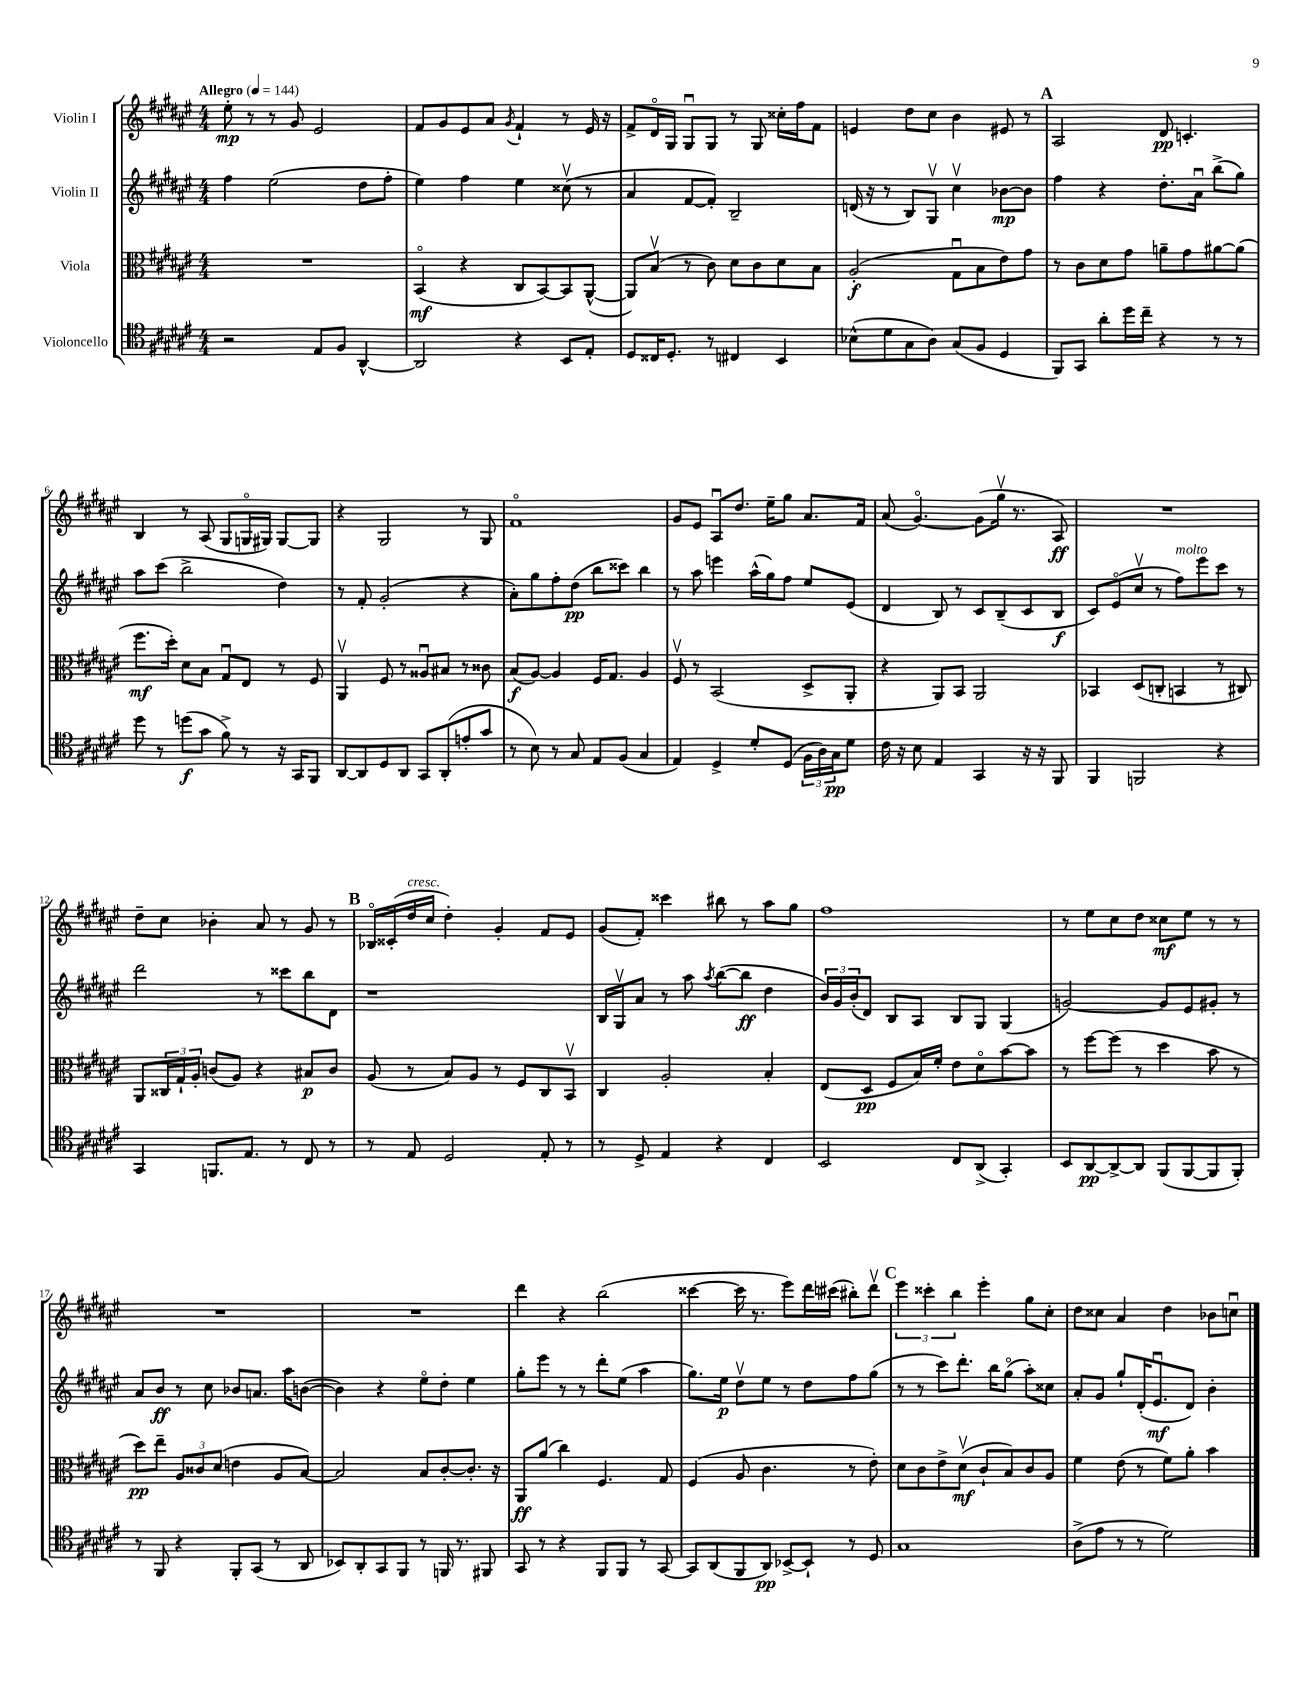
<<
\new StaffGroup <<
\new Staff = "s0" \with { instrumentName = "Violin I" } {
    \clef treble \key fis \major \numericTimeSignature \time 4/4 \tempo "Allegro" 4 = 144
    eis''8-.\mp r8 r8 gis'8 eis'2 |
    fis'8 gis'8 eis'8 ais'8 \acciaccatura { gis'8 } fis'4-! r8 eis'16 r16 |
    fis'8-> dis'16\flageolet gis16 gis8\downbow gis8 r8 gis8 cisis''16-. fis''16 fis'8 |
    e'4 dis''8 cis''8 b'4 eis'8 r8 |
    \mark \markup { \bold "A" } ais2 dis'8\pp c'4.-. |
    b4 r8 ais8( gis8 g16\flageolet gis16) gis8~ gis8 |
    r4 gis2 r8 gis8 |
    fis'1\flageolet |
    gis'8 eis'8 ais8\downbow dis''8. eis''16-- gis''8 ais'8. fis'16 |
    ais'8( gis'4.~\flageolet) gis'8( gis''16\upbow r8. ais8\ff) |
    R1 |
    dis''8-- cis''8 bes'4-. ais'8 r8 gis'8 r8 |
    \mark \markup { \bold "B" } bes16\flageolet cisis'16-.( dis''16^\markup { \italic "cresc." } cis''16 dis''4-.) gis'4-. fis'8 eis'8 |
    gis'8( fis'8-.) cisis'''4 bis''8 r8 ais''8 gis''8 |
    fis''1 |
    r8 eis''8 cis''8 dis''8 cisis''8\mf eis''8 r8 r8 |
    R1 |
    R1 |
    dis'''4 r4 b''2( |
    cisis'''4~ cisis'''16 r8. eis'''8) dis'''16 cis'''16( bis''8-.) dis'''8\upbow |
    \mark \markup { \bold "C" } \tuplet 3/2 { eis'''4 cisis'''4-. b''4 } eis'''4-. gis''8 cis''8-. |
    dis''8 cisis''8 ais'4 dis''4 bes'8 c''8\downbow \bar "|." |
}
\new Staff = "s1" \with { instrumentName = "Violin II" } {
    \clef treble \key fis \major \numericTimeSignature \time 4/4
    fis''4 eis''2( dis''8 fis''8-. |
    eis''4) fis''4 eis''4 cisis''8\upbow( r8 |
    ais'4 fis'8~ fis'8-.) b2-- |
    d'16( r16 r8 b8) gis8\upbow cis''4\upbow bes'8~\mp bes'8 |
    \mark \markup { \bold "A" } fis''4 r4 dis''8.-. ais'16\downbow b''8->( gis''8) |
    ais''8 cis'''8( b''2-> dis''4) |
    r8 fis'8-. gis'2-.( r4 |
    ais'8-.) gis''8 fis''8-. dis''8\pp( b''8 cisis'''8) b''4 |
    r8 ais''8 e'''4 ais''16-^( gis''16) fis''8 eis''8 eis'8( |
    dis'4 b8) r8 cis'8 b8--( cis'8 b8\f |
    cis'8) eis'8\flageolet( cis''8\upbow r8 fis''8^\markup { \italic "molto" }) eis'''8 cis'''8 r8 |
    dis'''2 r8 cisis'''8 b''8 dis'8 |
    \mark \markup { \bold "B" } r1 |
    b16 gis16\upbow ais'8 r8 ais''8 \acciaccatura { ais''8 } b''8~( b''8\ff dis''4 |
    \tuplet 3/2 { b'16) gis'16 b'16-.( } dis'8) b8 ais8 b8 gis8 gis4( |
    g'2~) g'8 eis'8 gis'8-. r8 |
    ais'8 b'8\ff r8 cis''8 bes'8 a'8. ais''16 b'8~( |
    b'4) r4 eis''8\flageolet dis''8-. eis''4 |
    gis''8-. eis'''8 r8 r8 dis'''8-. eis''8( ais''4 |
    gis''8.) eis''16\p dis''8\upbow eis''8 r8 dis''8 fis''8 gis''8( |
    \mark \markup { \bold "C" } r8 r8 cis'''8) dis'''8.-. b''16 gis''8\flageolet( ais''8-.) cisis''8 |
    ais'8-. gis'8 gis''8-! dis'16-.( eis'8.\downbow\mf dis'8) b'4-. \bar "|." |
}
\new Staff = "s2" \with { instrumentName = "Viola" } {
    \clef alto \key fis \major \numericTimeSignature \time 4/4
    R1 |
    b,4\flageolet\mf( r4 cis8 b,8~) b,8 ais,8~-^( |
    ais,8) b8\upbow( r8 cis'8) dis'8 cis'8 dis'8 b8 |
    ais2-.\f( gis8\downbow b8 eis'8) gis'8 |
    \mark \markup { \bold "A" } r8 cis'8 dis'8 gis'8 a'8-- gis'8 ais'8~ ais'8( |
    fis''8.\mf dis''16-.) dis'8 b8 gis8\downbow eis8 r8 fis8 |
    ais,4\upbow fis8 r8 aisis8\downbow bis8 r8 cisis'8 |
    b8\f( ais8~) ais4 fis16 gis8. ais4 |
    fis8\upbow r8 b,2( dis8-> ais,8-. |
    r4 ais,8) b,8 ais,2 |
    bes,4 dis8( c8-. b,4 r8 cis8) |
    ais,8 \tuplet 3/2 { cisis16 gis16-! ais16-. } c'8( ais8) r4 bis8\p c'8 |
    \mark \markup { \bold "B" } ais8( r8 b8) ais8 r8 fis8 cis8 b,8\upbow |
    cis4 ais2-. b4-. |
    eis8( dis8\pp fis8 b16) fis'16-. eis'8 dis'8\flageolet b'8~ b'8 |
    r8 fis''8~ fis''8( r8 dis''4 b'8 r8 |
    dis''8\pp) eis''8-- \tuplet 3/2 { ais8 cisis'8 dis'8( } e'4 ais8 b8~) |
    b2 b8 cis'8~-. cis'8.-. r16 |
    ais,8\ff ais'8( cis''4) fis4. gis8 |
    fis4( ais8 cis'4. r8 eis'8-.) |
    \mark \markup { \bold "C" } dis'8 cis'8 eis'8-> dis'8\upbow\mf( cis'8-! b8) cis'8 ais8 |
    fis'4 eis'8( r8 fis'8) ais'8-. b'4 \bar "|." |
}
\new Staff = "s3" \with { instrumentName = "Violoncello" } {
    \clef tenor \key fis \major \numericTimeSignature \time 4/4
    r2 eis8 fis8 ais,4~-^ |
    ais,2 r4 b,8 eis8-. |
    dis8 cisis16 dis8.-. r8 cis4 b,4 |
    bes8-^( dis'8 gis8 ais8) gis8( fis8 dis4 |
    \mark \markup { \bold "A" } fis,8) gis,8 ais'8-. dis''16 cis''16-- r4 r8 r8 |
    dis''8 r8 d''8\f( gis'8 fis'8->) r8 r16 gis,16 fis,8 |
    ais,8~ ais,8 dis8 ais,8 gis,8 ais,8-.( e'8-. gis'8 |
    r8 b8) r8 gis8 eis8 fis8( gis4 |
    eis4) dis4-> dis'8-. dis8( \tuplet 3/2 { fis16 ais16) gis16\pp } dis'8 |
    cis'16 r16 b8 eis4 gis,4 r16 r16 fis,8 |
    fis,4 f,2 r4 |
    gis,4 f,8. eis8. r8 cis8 r8 |
    \mark \markup { \bold "B" } r8 eis8 dis2 eis8-. r8 |
    r8 dis8-> eis4 r4 cis4 |
    b,2 cis8 ais,8->( gis,4-.) |
    b,8 ais,8~\pp ais,8~-> ais,8 fis,8( fis,8~ fis,8 fis,8-.) |
    r8 fis,8 r4 fis,8-. gis,8( r8 ais,8 |
    bes,8) ais,8-. gis,8 fis,8 r8 f,16 r8. fis,8 |
    gis,8 r8 r4 fis,8 fis,8 r8 gis,8~ |
    gis,8 ais,8( fis,8 ais,8\pp) bes,8~-> bes,8-! r8 dis8 |
    \mark \markup { \bold "C" } gis1 |
    ais8->( eis'8 r8 r8 dis'2) \bar "|." |
}
>>
>>
